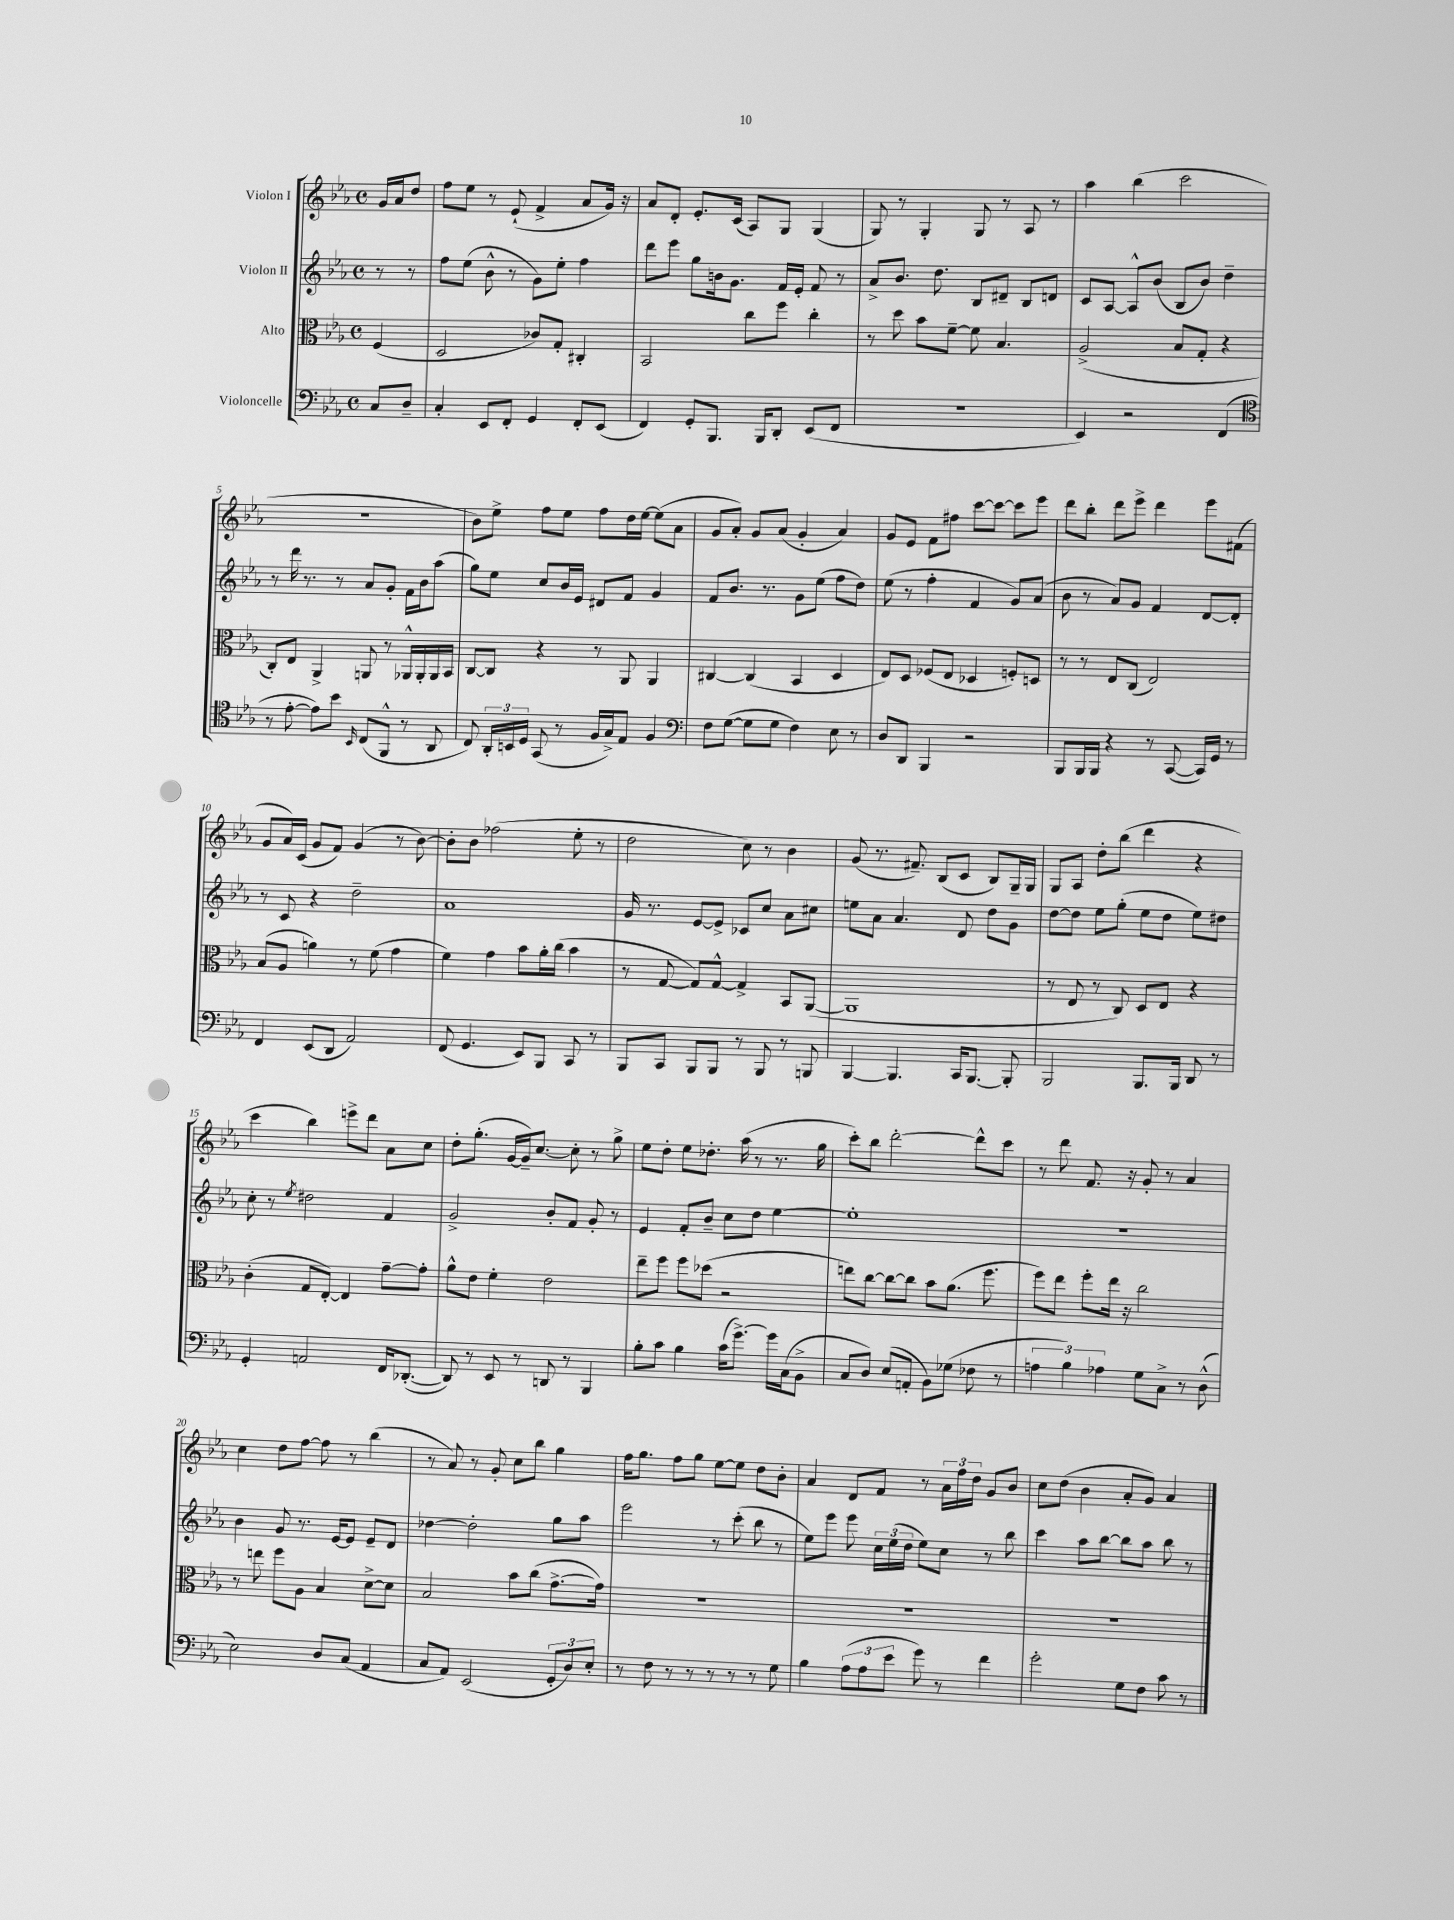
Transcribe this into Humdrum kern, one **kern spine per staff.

**kern	**kern	**kern	**kern
*staff4	*staff3	*staff2	*staff1
*clefF4	*clefC3	*clefG2	*clefG2
*k[b-e-a-]	*k[b-e-a-]	*k[b-e-a-]	*k[b-e-a-]
*M4/4	*M4/4	*M4/4	*M4/4
*met(c)	*met(c)	*met(c)	*met(c)
8C	(4F	8r	16g
.	.	.	16a-
8D~	.	8r	8dd
=	=	=	=
4C'	2D	8ff	8ff
.	.	(8ee-	8ee-
8EE-	.	8b-^^	8r
8FF'	.	8r	(8e-`
4GG	8c-)	8g)	4f^
.	8G'	8ee-'	.
8FF'	4C#'	4ff	8a-
(8EE-	.	.	16g)
.	.	.	16r
=	=	=	=
4FF)	2BB-	8ddd	8a-
.	.	8eee-	8d'
8GG'	.	8gg	8.e-'
8.BBB-	.	16b	.
.	.	8.g	(16c
.	8cc	.	8A-)
16BBB-	.	.	.
8DD'	8ff	16f	8G
.	.	16e-'	.
(8EE-	4cc'	8f	(4G
8FF	.	8r	.
=	=	=	=
1r	8r	8a-^	8G)
.	8dd	8.b-	8r
.	8b-	.	4G'
.	.	8.dd	.
.	[8f~	.	.
.	8f]	8B-	8G
.	4.B-	8d#~	8r
.	.	8B-	8A-
.	.	8d	8r
=	=	=	=
4EE-)	(2A-^	8c	4aa-
.	.	[8A-	.
2r	.	8A-^^]	(4bb-
.	.	(8b-	.
.	8B-	8B-	2ccc
.	8G'	8b-)	.
(4FF	4r	4dd~	.
=	=	=	=
*clefC4	*	*	*
8r	8C')	8r	1r
[8e-'	8E-	16ddd	.
.	.	8.r	.
8e-])	4AA-^	.	.
8b-	.	8r	.
16qqBB-	.	.	.
(8C	8AA	8a-	.
8FF^^	8r	8g'	.
8r	16AA-^^	16f	.
.	16AA-'	16b-	.
8AA-	16AA-	(8aa-	.
.	16BB-	.	.
=	=	=	=
8C)	[8C	8gg)	8b-)
24AA-'	8C]	8ee-	8ee-^
24BB	.	.	.
24D	.	.	.
(8GG	4r	8cc	8ff
8r	.	16b-	8ee-
.	.	16e-	.
16F	8r	8d#	8ff
16G^)	.	.	.
8E-	8AA-	8f	16dd
.	.	.	[16ee-
4F	4AA-	4g	(8ee-]
.	.	.	8a-
=	=	=	=
*clefF4	*	*	*
8F	[4C#	8f	8g
([8G	.	8.b-	8a-')
8G]	(4C#]	.	8g
.	.	8.r	.
8G	.	.	(8a-
4F)	4BB-	8g	4g'
.	.	(8ee-	.
8E-	4D	8ff	4a-)
8r	.	8dd)	.
=	=	=	=
8D	8E-)	(8ee-	8g
8DD	8D	8r	8e-
4BBB-	(8F-	4ff'	8f
.	8E-	.	8ff#
2r	4D-	4f	[8ccc
.	.	.	8ccc_
.	8F')	8g)	8ccc]
.	8D	(8a-	8eee-
=	=	=	=
8BBB-	8r	8b-	8ddd
16BBB-	8r	8r	8bb-'
16BBB-	.	.	.
4r	8E-	8a-)	8ddd
.	(8C	8g	8eee-^
8r	2E-)	4f	4ddd
([8CC	.	.	.
16CC])	.	[8d	8eee-
16GG	.	.	.
8r	.	8d']	(8f#
=	=	=	=
4FF	(8B-	8r	8g
.	8A-	8c	16a-)
.	.	.	(16c
(8EE-	4a)	4r	8g
8DD	.	.	8f)
2AA-)	8r	2dd~	(4g
.	(8f	.	.
.	4g	.	8r
.	.	.	[8b-)
=	=	=	=
(8FF	4f)	1a-	8b-']
4.GG	.	.	8b-
.	4g	.	(2ff-
8EE-)	8b-	.	.
8BBB-	16a-'	.	.
.	(16cc	.	.
8CC	4b-	.	8ee-'
8r	.	.	8r
=	=	=	=
8BBB-	8r	16g	2dd
.	.	8.r	.
8CC	[8G	.	.
8BBB-	8G])	[8e-	.
8BBB-	[8G^^	8e-^]	.
8r	4G^]	8c-	8cc)
8BBB-	.	8cc	8r
8r	8BB-	8a-	4b-
8BBB	([8AA-	8cc#	.
=	=	=	=
[4BBB-	1AA-]	8ee	(8g
.	.	8a-	8.r
4.BBB-]	.	4.a-	.
.	.	.	8.f#~)
.	.	.	(8B-
16CC	.	8d	8c
[8.BBB-	.	.	.
.	.	8dd	8B-)
8BBB-']	.	8g	16G~
.	.	.	16G
=	=	=	=
2BBB-	8r	[8dd	8G
.	8E-	8dd]	8A-
.	8r	8ee-	8dd'
.	8C)	(8gg'	(8bb-
8.BBB-	8D	8ee-	4ddd
.	8E-	8dd	.
16BBB-	.	.	.
8DD	4r	8ee-)	4r
8r	.	8dd#	.
=	=	=	=
4GG'	(4c'	8cc'	4ccc
.	.	8r	.
.	.	8qee-	.
2AA	8G	2dd#	4bb-)
.	[8E-')	.	.
.	4E-]	.	8eee^
.	.	.	8ddd
16FF	[8g~	4f	8a-
([8.DD-'	.	.	.
.	8g']	.	8cc
=	=	=	=
8DD-])	8a-^^	2g^	8dd'
8r	8e-	.	(8.gg'
8EE-	4f'	.	.
.	.	.	[16g
8r	.	.	16g~])
.	.	.	[8.cc
8DD	2e-	8b-'	.
8r	.	8f	8cc']
4BBB-	.	8g'	8r
.	.	8r	8gg^
=	=	=	=
8B-'	8ee-~	4e-	8ee-
8c	8ff	.	8dd'
4B-	8ff	8f'	8ee-
.	(8dd-	8b-~	8.dd-'
(16c	2r	8cc	.
[8.g^)	.	.	(16aa-
.	.	8dd	8r
16g]	.	[4ee-	8.r
(16C	.	.	.
8BB-^	.	.	.
.	.	.	16gg
=	=	=	=
8C	8ee)	1ee-']	8ccc')
8D)	[8cc	.	8bb-
(8E-	8cc_	.	[2ddd'
8AA'	8cc]	.	.
8BB-)	8b-	.	.
(8G-	(8.a-	.	.
8F-	.	.	8ddd^^]
.	8.ff	.	.
8r	.	.	8ccc
=	=	=	=
6A	8ff)	1r	8r
.	8ee-	.	8ddd
6B-)	.	.	.
.	8ff'	.	8.f
6A-	.	.	.
.	16ee-	.	.
.	16r	.	16r
8G	2cc	.	8g'
8C^	.	.	8r
8r	.	.	4a-
(8D^^	.	.	.
=	=	=	=
2E-)	8r	4b-	4cc
.	8ee	.	.
.	8ff	8g	8dd
.	8A-	8.r	[8ff
8D	4B-	.	8ff]
.	.	[16e-	.
(8C	.	8e-]	8r
4AA-	[8d^	8e-~	(4bb-
.	8d]	8d	.
=	=	=	=
8C	2B-	[4dd-	8r
8AA-)	.	.	8a-)
(2EE-	.	2dd-']	8r
.	.	.	8g'
.	8b-	.	8cc
.	(8cc	.	8bb-
12GG'	[8.g^	8gg	4gg
12D)	.	.	.
.	.	8aa-	.
12E-'	.	.	.
.	16g])	.	.
=	=	=	=
8r	1r	2eee-	16ff
.	.	.	8.gg
8F	.	.	.
8r	.	.	8ff
8r	.	.	8gg
8r	.	8r	[8ee-
8r	.	(8ccc'	8ee-]
8r	.	8bb-	8dd
8G	.	8r	8b-'
=	=	=	=
4B-	1r	8ee-)	4a-
.	.	8eee-	.
(12A-	.	8eee-	8d
12A-	.	.	.
.	.	24cc	8f
12e-	.	(24ee-	.
.	.	24dd	.
8g)	.	8ee-)	8r
8r	.	8cc	24a-
.	.	.	24ff
.	.	.	24dd
4f	.	8r	8g
.	.	8bb-	8b-
=	=	=	=
2g'	1r	4ccc	8cc
.	.	.	(8dd
.	.	8aa-	4b-
.	.	[8bb-	.
8G	.	8bb-]	8a-'
8F	.	8aa-	8g)
8c	.	8bb-	4a-
8r	.	8r	.
==	==	==	==
*-	*-	*-	*-
